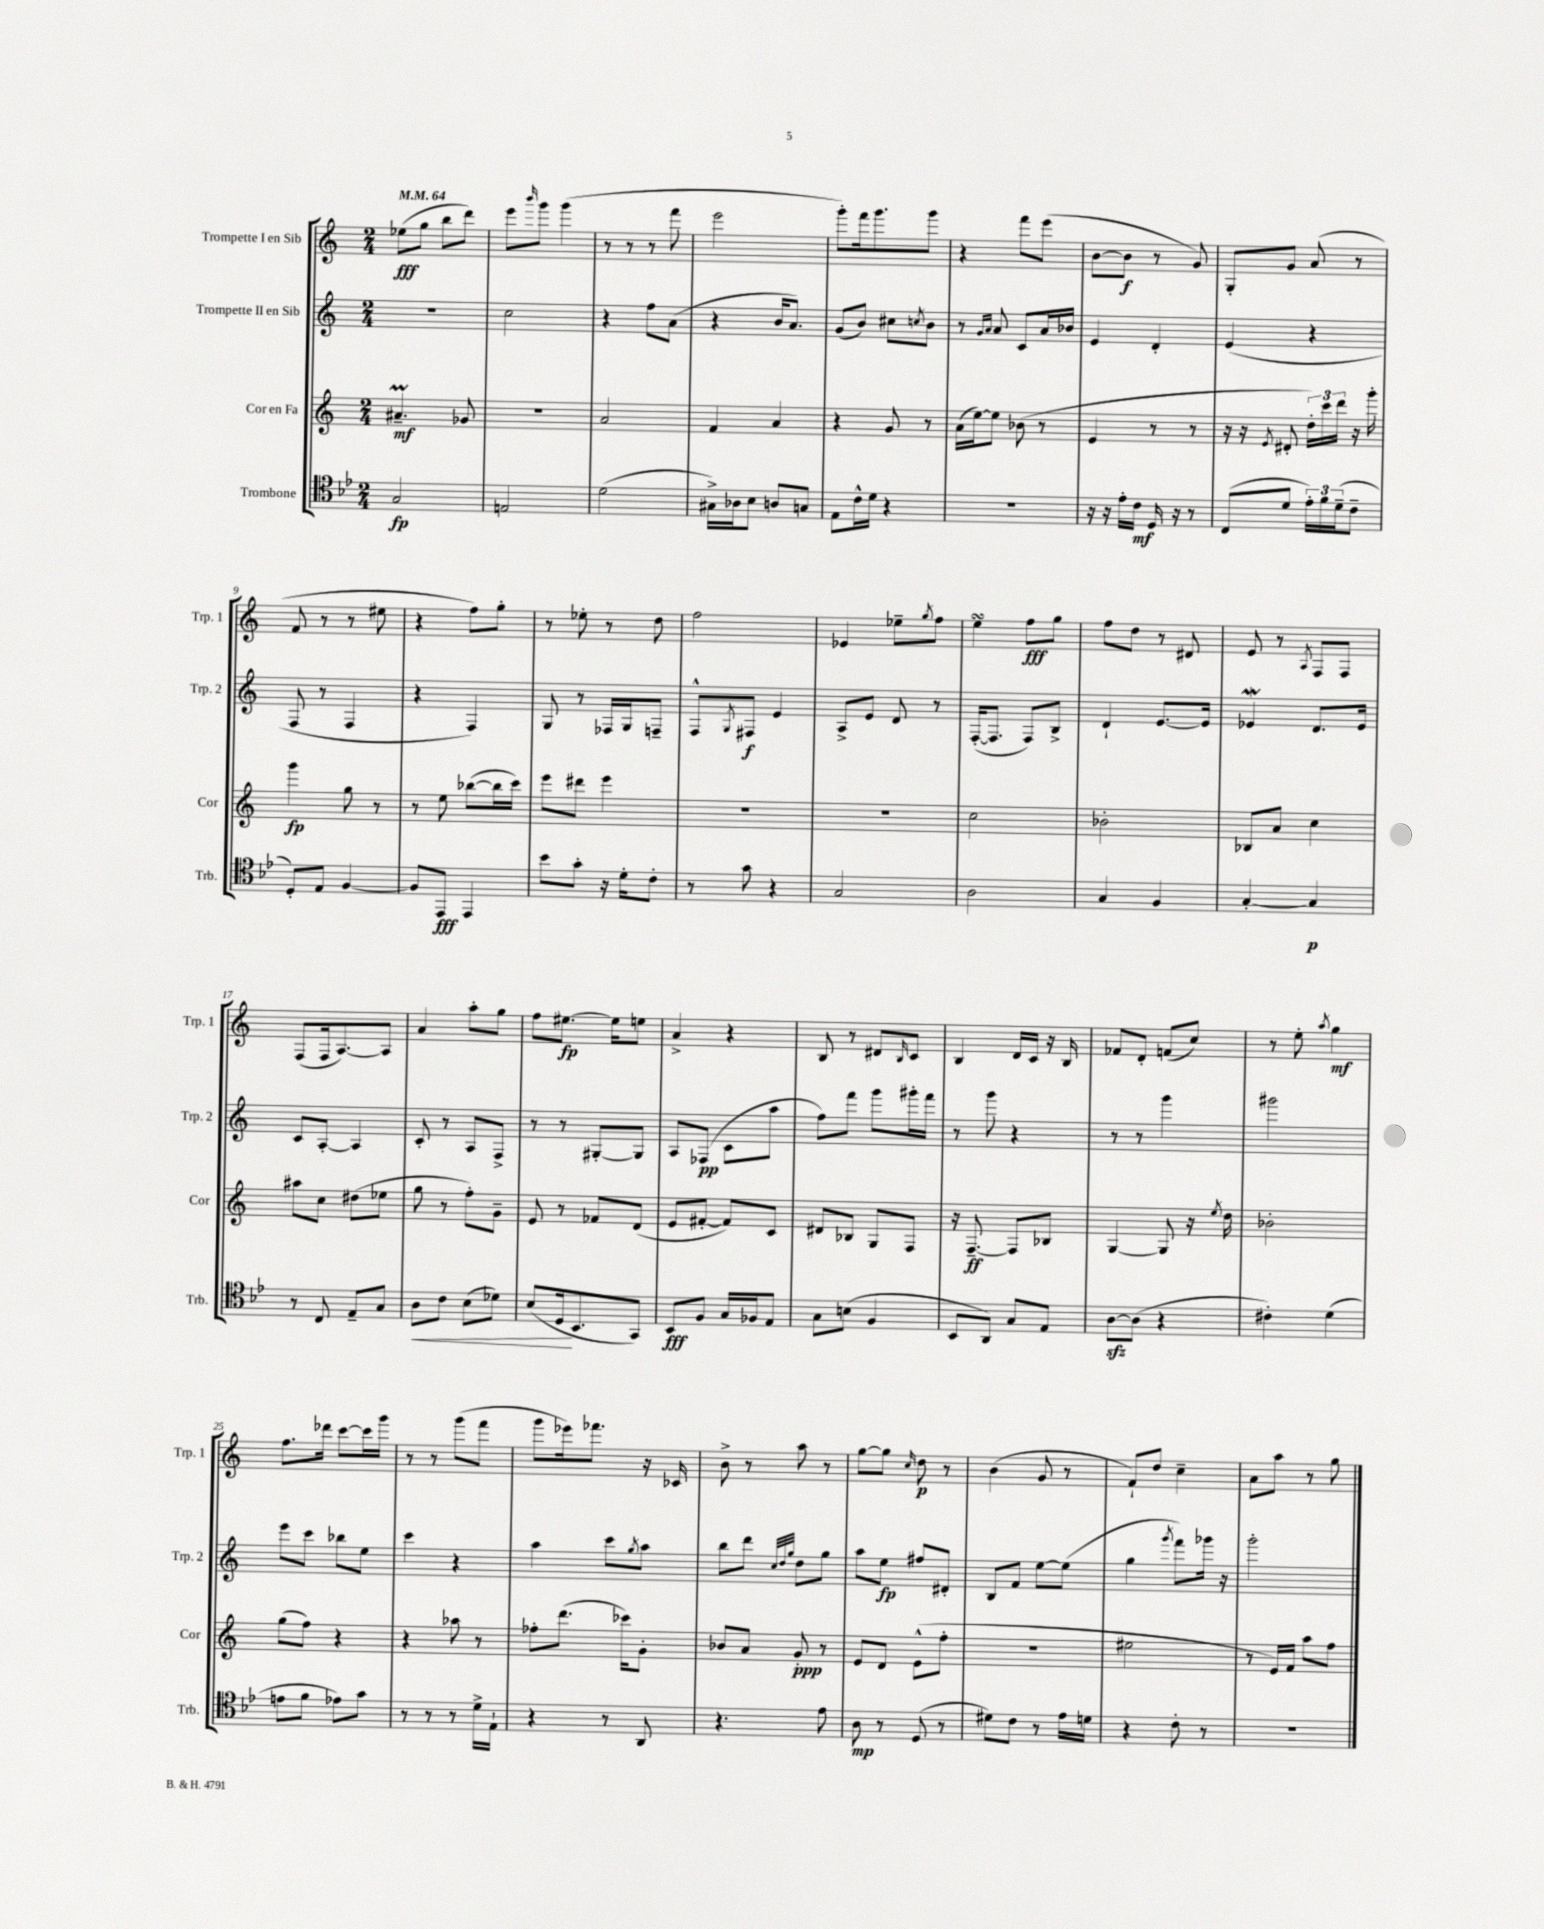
<<
\new StaffGroup <<
\new Staff = "s0" \with { instrumentName = "Trompette I en Sib" shortInstrumentName = "Trp. 1" } {
    \clef treble \key c \major \numericTimeSignature \time 2/4 \tempo 4 = 64
    ees''8\fff( g''8 b''8 d'''8) |
    e'''8 \grace { b'''16 } g'''8 g'''4( |
    r8 r8 r8 f'''8 |
    e'''2 |
    g'''8-.) f'''16 g'''8. g'''8 |
    r4 f'''8 e'''8( |
    b'8~ b'8\f r8 g'8) |
    g8-. g'8 a'8( r8 |
    f'8 r8 r8 eis''8 |
    r4 f''8) g''8-. |
    r8 ees''8-. r8 d''8 |
    f''2 |
    ees'4 ees''8-- \acciaccatura { g''8 } f''8 |
    e''4\turn f''8\fff g''8 |
    f''8 d''8 r8 dis'8 |
    e'8 r8 \acciaccatura { a8 } f8 f8 |
    f8( f16 a8.~) a8 |
    a'4 a''8-. g''8 |
    f''8 eis''8.~\fp eis''16 e''8 |
    a'4-> r4 |
    b8 r8 dis'8 \grace { b16 } c'8 |
    b4 d'16 c'16 r16 b16 |
    fes'8 d'8-. f'8( c''8) |
    r8 e''8-. \acciaccatura { a''8 } g''4\mf |
    f''8. des'''16 c'''8~ c'''16 g'''16 |
    r8 r8 g'''8( f'''8 |
    g'''8 ees'''16) fes'''8. r16 ces'16 |
    b'8-> r8 a''8 r8 |
    g''8~ g''8 \grace { c''16 } d''8\p r8 |
    b'4( g'8 r8 |
    f'8-!) d''8 c''4-- |
    a'8 a''8 r8 g''8 \bar "|." |
}
\new Staff = "s1" \with { instrumentName = "Trompette II en Sib" shortInstrumentName = "Trp. 2" } {
    \clef treble \key c \major \numericTimeSignature \time 2/4
    R2 |
    c''2 |
    r4 f''8 a'8( |
    r4 b'16 a'8.) |
    g'8( b'8) cis''8 \acciaccatura { c''8 } b'8 |
    r8 \grace { g'16 a'16 } a'8 c'8 a'16 bes'16 |
    e'4 d'4-. |
    e'4( r4 |
    f8 r8 f4 |
    r4 f4) |
    g8 r8 fes16 g16 f8-- |
    f8-^ \acciaccatura { g8 } fis8\f e'4 |
    a8-> e'8 d'8 r8 |
    f16~-.( f8. f8) b8-> |
    d'4-! e'8.~ e'16 |
    ees'4\mordent d'8. ees'16 |
    c'8 a8~-. a4 |
    c'8-. r8 a8 f8-> |
    r8 r8 gis8~-. gis8 |
    a8 fes8\pp( c'8 a''8 |
    f''8) f'''8 g'''8 gis'''16-. f'''16 |
    r8 g'''8 r4 |
    r8 r8 g'''4 |
    gis'''2 |
    e'''8 c'''8 bes''8 e''8 |
    c'''4 r4 |
    a''4 c'''8 \acciaccatura { g''8 } a''8 |
    b''8 d'''8 \grace { c''32 d''32 g''32 } d''8 g''8 |
    a''8 e''8\fp fis''8 dis'8-. |
    b8 f'8 e''8~ e''8( |
    g''4 \acciaccatura { g'''8 } f'''8) ges'''16 r16 |
    g'''2-. \bar "|." |
}
\new Staff = "s2" \with { instrumentName = "Cor en Fa" shortInstrumentName = "Cor" } {
    \clef treble \key c \major \numericTimeSignature \time 2/4
    ais'4.--\prall\mf ges'8 |
    r2 |
    a'2 |
    f'4 a'4 |
    r4 g'8 r8 |
    a'16( e''16~) e''8 bes'8( r8 |
    e'4 r8 r8 |
    r16 r16 \acciaccatura { e'8 } dis'8-. \tuplet 3/2 { d''16-.) c'''16 d'''16 } r16 g'''16-. |
    g'''4\fp g''8 r8 |
    r8 e''8 bes''8~( bes''16 c'''16) |
    e'''8 dis'''8 e'''4 |
    R2 |
    R2 |
    c''2 |
    bes'2-. |
    bes8 a'8 c''4 |
    ais''8 c''8 dis''8( ees''8 |
    g''8 r8 f''8-.) g'8-- |
    e'8 r8 fes'8 d'8( |
    e'8 fis'8~-. fis'8) c'8 |
    dis'8 bes8 g8 f8 |
    r16 f8.~--\ff f8 bes8 |
    g4~ g8 r16 \acciaccatura { e''8 } d''16 |
    bes'2-. |
    g''8( f''8) r4 |
    r4 aes''8 r8 |
    fes''8-. d'''8.( ces'''16) g'8-. |
    bes'8 a'8 g'8-.\ppp r8 |
    e'8 d'8 e'8-^( f''8-. |
    r2 |
    eis''2 |
    r8 e'16) f'16 a''8 f''8 \bar "|." |
}
\new Staff = "s3" \with { instrumentName = "Trombone" shortInstrumentName = "Trb." } {
    \clef tenor \key bes \major \numericTimeSignature \time 2/4
    g2\fp |
    e2 |
    d'2( |
    gis16->) aes16 bes8 a8 g8 |
    ees8 c'16-^ d'16 r4 |
    r2 |
    r16 r16 ees'16-. c'16\mf d16 r16 r8 |
    c8( d'8 \tuplet 3/2 { ees'16-.) f'16 d'16--( } c'8-- |
    d8-.) ees8 f4~ |
    f8 ees,8\fff ees,4 |
    bes'8 g'8-. r16 d'16-. c'8-. |
    r8 g'8 r4 |
    g2 |
    a2 |
    g4 f4 |
    g4~-. g4\p |
    r8 c8 ees8-- g8 |
    a8\< c'8 bes8( des'8) |
    bes8( d16\! bes,8. g,8) |
    bes,8\fff f8 g16 fes16 ees8 |
    g8 b8( f4 |
    bes,8 a,8) g8 ees8 |
    a8~\sfz a8( r4 |
    cis'4-.) d'4( |
    e'8 f'8 ees'8) g'8 |
    r8 r8 r8 d'16-> ees16-! |
    r4 r8 a,8 |
    r4. ees'8 |
    a8\mp r8 d8( r8 |
    dis'8) c'8 r8 ees'16 d'16 |
    r4 c'8-. r8 |
    r2 \bar "|." |
}
>>
>>
